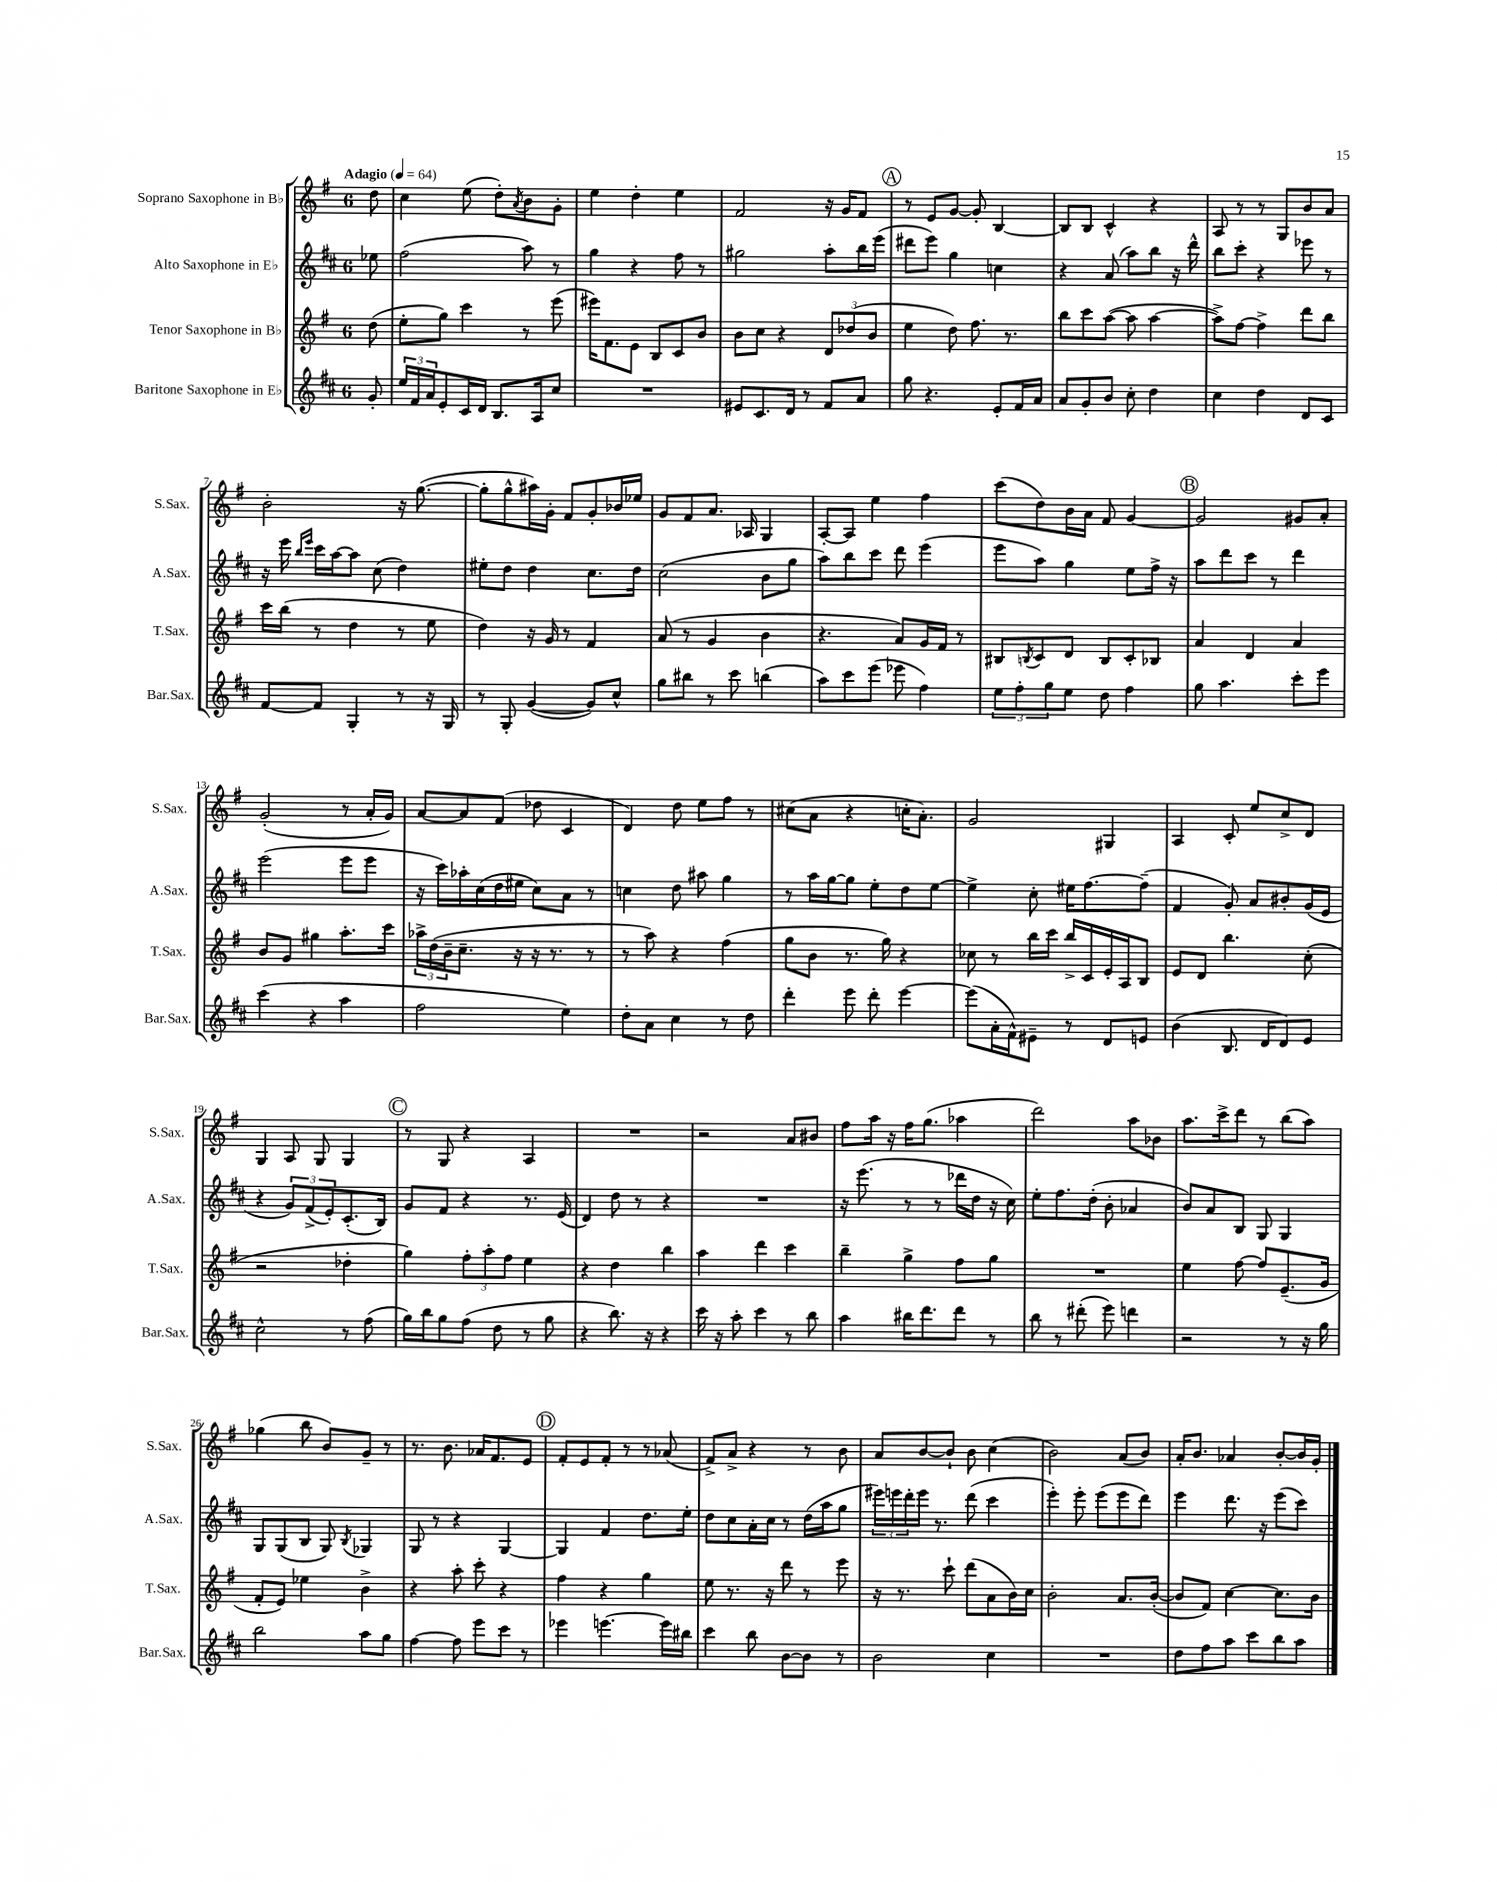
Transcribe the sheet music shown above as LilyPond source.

<<
\new StaffGroup <<
\new Staff = "s0" \with { instrumentName = "Soprano Saxophone in Bb" shortInstrumentName = "S.Sax." } {
    \clef treble \key g \major \once \override Staff.TimeSignature.style = #'single-digit \time 6/8 \partial 8 \tempo "Adagio" 4 = 64
    d''8 |
    c''4 e''8( d''8-.) \acciaccatura { a'8 } b'8 g'8-. |
    e''4 d''4-. e''4 |
    fis'2 r16 g'16 fis'8 |
    \mark \markup { \circle "A" } r8 e'8 g'8~ g'8-. b4~ |
    b8 b8 c'4-^ r4 |
    a8 r8 r8 g8 b'8 a'8 |
    b'2-. r16 g''8.~( |
    g''8-. g''8-^ ais''16) g'16-. fis'8 g'8-. bes'16 ees''16 |
    g'8 fis'8 a'8. aes16 g4 |
    a8~-. a8 e''4 fis''4 |
    c'''8( d''8) b'16 a'16 fis'8 g'4~ |
    \mark \markup { \circle "B" } g'2 gis'8 a'8-. |
    g'2-.( r8 a'16-. g'16) |
    a'8~ a'8 fis'8( des''8 c'4 |
    d'4) d''8 e''8 fis''8 r8 |
    cis''8( a'8 r4 c''16-. a'8.-.) |
    g'2 gis4 |
    a4 c'8-. e''8 c''8-> d'8 |
    g4 a8 g8 g4 |
    \mark \markup { \circle "C" } r8 g8 r4 a4 |
    R2. |
    r2 a'8 bis'8 |
    fis''8 a''16 r16 fis''16 g''8.( aes''4 |
    d'''2) a''8 bes'8 |
    a''8. c'''16-> d'''8 r8 b''8( a''8) |
    ges''4( b''8 b'8) g'8-- r8 |
    r8. b'8. aes'16 fis'8. e'8 |
    \mark \markup { \circle "D" } fis'8-. e'8 fis'8-. r8 r8 aes'8( |
    fis'8->) a'8-> r4 r8 b'8 |
    a'8 b'8~ b'8-! b'8 c''4( |
    b'2) a'8( b'8) |
    a'16-. b'8. aes'4 b'8~-. b'16 g'16-. \bar "|." |
}
\new Staff = "s1" \with { instrumentName = "Alto Saxophone in Eb" shortInstrumentName = "A.Sax." } {
    \clef treble \key d \major \once \override Staff.TimeSignature.style = #'single-digit \time 6/8 \partial 8
    ees''8 |
    fis''2( a''8) r8 |
    g''4 r4 fis''8 r8 |
    gis''2 a''8-. b''16 e'''16( |
    \mark \markup { \circle "A" } dis'''8 e'''8) g''4 c''4 |
    r4 a'8( a''8) b''8 r16 d'''16-^ |
    b''8 cis'''8-. r4 ees'''8 r8 |
    r16 e'''16 \grace { b''16 e'''16 } cis'''16 a''16~ a''8 cis''8( d''4) |
    eis''8-. d''8 d''4 cis''8. d''16 |
    cis''2( b'8 g''8 |
    a''8) b''8 cis'''8 d'''8 e'''4( |
    e'''8 a''8) g''4 e''8 fis''16-> r16 |
    \mark \markup { \circle "B" } a''8 d'''8 cis'''8 r8 d'''4 |
    e'''2( e'''8 e'''8 |
    r16 cis'''16) aes''16-. cis''16( d''16 eis''16 cis''8) a'8 r8 |
    c''4 d''8 ais''8 g''4 |
    r8 a''16 g''16~ g''8 e''8-. d''8 e''8~ |
    e''4-> cis''8-. eis''16 fis''8.~ fis''8--( |
    fis'4 g'8-.) a'8 bis'8-. g'16( e'16 |
    r4 \tuplet 3/2 { g'8) fis'8->( e'8-.) } cis'8.-.( b16) |
    \mark \markup { \circle "C" } g'8 fis'8 r4 r8. e'16( |
    d'4) d''8 r8 r4 |
    R2. |
    r16 e'''8.( r8 r8 des'''16 d''16 r16 cis''16) |
    e''8-. fis''8. d''16-.( b'8-. aes'4 |
    b'8) a'8 b8 g8 g4 |
    g8 g8( b8 g8) \acciaccatura { b8 } ges4 |
    g8 r8 r4 g4~ |
    \mark \markup { \circle "D" } g4 fis'4 d''8. e''16-. |
    d''8 cis''8 a'16-. cis''16 r8 d''16( a''16 g''8 |
    \tuplet 3/2 { eis'''16) e'''16 d'''16-. } e'''16 r8. d'''8( cis'''4 |
    e'''4-.) e'''8-. e'''8( e'''8 d'''8) |
    e'''4 d'''8. r16 e'''8( cis'''8) \bar "|." |
}
\new Staff = "s2" \with { instrumentName = "Tenor Saxophone in Bb" shortInstrumentName = "T.Sax." } {
    \clef treble \key g \major \once \override Staff.TimeSignature.style = #'single-digit \time 6/8 \partial 8
    d''8( |
    e''8-. g''8) c'''4 r8 e'''8( |
    eis'''16) fis'8. e'8 b8 c'8 b'8 |
    b'8 c''8 r4 \tuplet 3/2 { d'8 des''8( b'8 } |
    \mark \markup { \circle "A" } e''4 d''8) fis''8. r8. |
    b''8 c'''8 a''8~( a''8 a''4~ |
    a''8->) fis''8~ fis''4-> d'''8 b''8 |
    c'''16 b''16( r8 d''4 r8 e''8 |
    d''4) r16 g'16 r8 fis'4 |
    a'8( r8 g'4 b'4 |
    r4. a'8) g'16 fis'16 r8 |
    bis8 \acciaccatura { b8 } c'8 d'8 b8 c'8-. bes8 |
    \mark \markup { \circle "B" } a'4 d'4 a'4 |
    b'8 g'8 gis''4 a''8.-. c'''16 |
    \tuplet 3/2 { aes''16-> d''16( b'16-- } c''8.-- r16 r16 r8. r8 |
    r8 a''8) r4 fis''4( |
    g''8 b'8 r8. g''16) r4 |
    ces''8 r8 b''16 c'''16 b''16-> c'16 e'16-. a16 b8 |
    e'8 d'8 b''4. c''8-.( |
    r2 des''4-. |
    \mark \markup { \circle "C" } g''4) \tuplet 3/2 { fis''8-. a''8-. fis''8 } e''4 |
    r4 d''4 b''4 |
    a''4 d'''4 c'''4 |
    b''4-- g''4-> fis''8 g''8 |
    R2. |
    e''4 fis''8~ fis''8 e'8.--( g'16 |
    fis'8-. e'8) ees''4 b'4-> |
    r4 a''8-. c'''8-. r4 |
    \mark \markup { \circle "D" } fis''4 r4 g''4 |
    e''8 r8. r16 d'''8 r8 e'''8 |
    r16 r8. c'''8-! d'''8( a'8 b'16) c''16 |
    b'2-. a'8. b'16~-.( |
    b'8 fis'8) c''4~ c''8. b'16 \bar "|." |
}
\new Staff = "s3" \with { instrumentName = "Baritone Saxophone in Eb" shortInstrumentName = "Bar.Sax." } {
    \clef treble \key d \major \once \override Staff.TimeSignature.style = #'single-digit \time 6/8 \partial 8
    g'8-. |
    \tuplet 3/2 { e''16 fis'16 a'16 } e'8-. cis'16 d'16 b8. a16 cis''8 |
    R2. |
    eis'8 cis'8. d'16 r8 fis'8 a'8 |
    \mark \markup { \circle "A" } g''8 r4. e'8-. fis'16 a'16 |
    a'8 g'8-. b'8 cis''8-. d''4 |
    cis''4 d''4 d'8 cis'8 |
    fis'8~ fis'8 g4-. r8 r16 g16 |
    r8 g8-. g'4~( g'8) cis''8-^ |
    g''8 bis''8 r8 cis'''8 b''4( |
    a''8) cis'''8 e'''8( ees'''8 fis''4) |
    \tuplet 3/2 { e''8 fis''8-. g''8 } e''8 d''8 fis''4 |
    \mark \markup { \circle "B" } g''8 a''4. cis'''8-. e'''8 |
    cis'''4( r4 a''4 |
    fis''2 e''4) |
    d''8-. a'8 cis''4 r8 d''8 |
    d'''4-. e'''8 d'''8-. e'''4~ |
    e'''8( a'16-. fis'16-^) eis'8-- r8 d'8 e'8 |
    b'4( b8. d'16 d'8) e'8 |
    cis''2-^ r8 fis''8( |
    \mark \markup { \circle "C" } g''16) b''16 g''8 fis''8( d''8 r8 g''8 |
    r4 b''8.) r16 r4 |
    cis'''16 r16 a''8-. cis'''4 r8 b''8 |
    a''4 bis''16 d'''8. d'''8 r8 |
    b''8 r8 dis'''8-.( e'''8) d'''4 |
    r2 r8 r16 g''16 |
    b''2 a''8 g''8 |
    fis''4~ fis''8 e'''8 cis'''8 r8 |
    \mark \markup { \circle "D" } ees'''4 e'''4.~ e'''16 bis''16 |
    cis'''4 b''8 b'8~ b'8 r8 |
    b'2 cis''4 |
    R2. |
    d''8 fis''8 a''8 cis'''8 b''8 a''8 \bar "|." |
}
>>
>>
